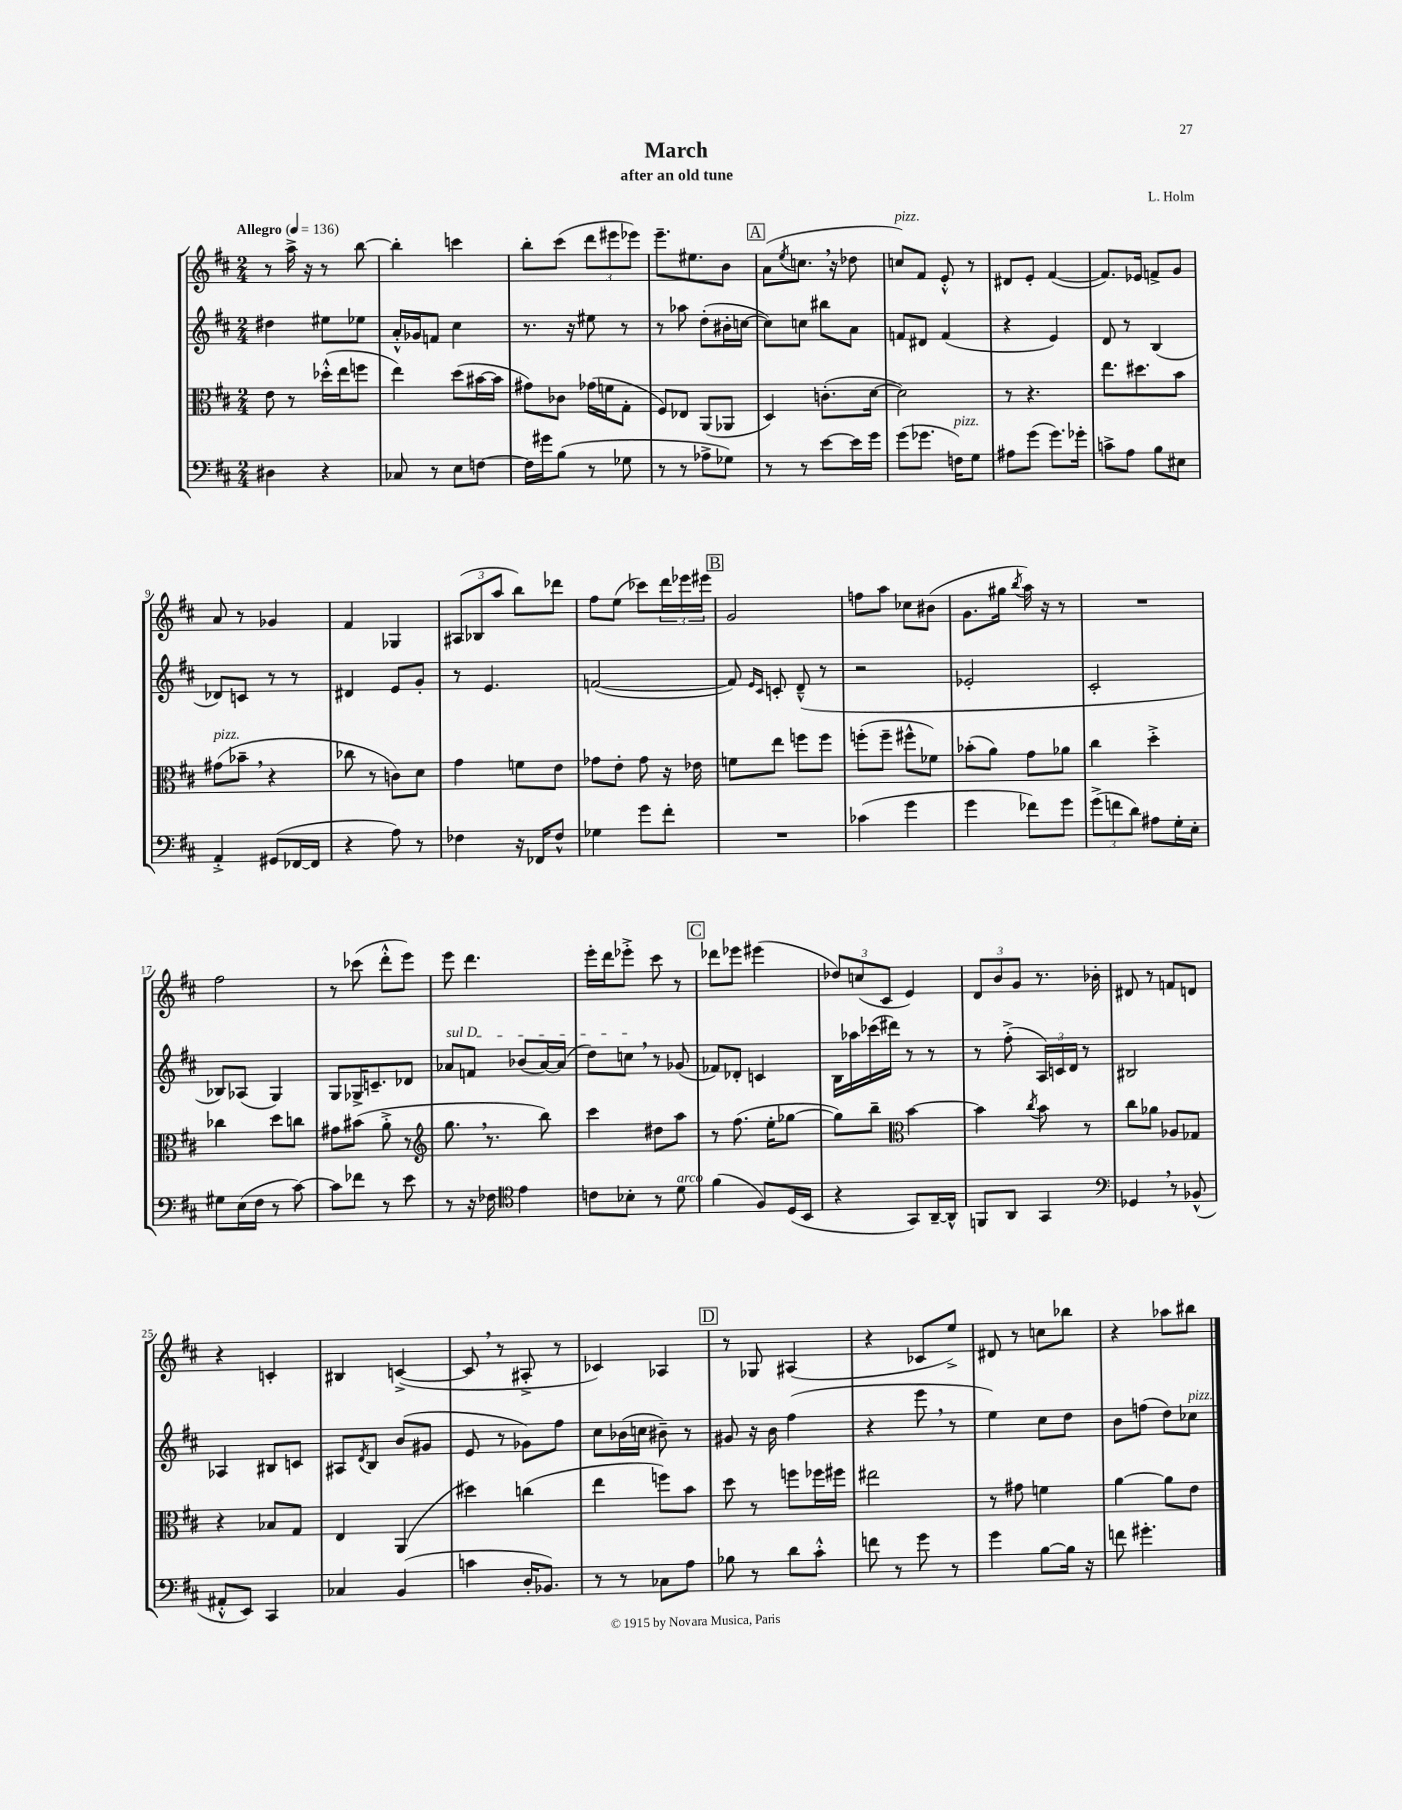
\header { title = "March" composer = "L. Holm" subtitle = "after an old tune" }
<<
\new StaffGroup <<
\new Staff = "s0" {
    \clef treble \key d \major \numericTimeSignature \time 2/4 \tempo "Allegro" 4 = 136
    r8 a''16-> r16 r8 b''8~ |
    b''4-. c'''4 |
    b''8-. cis'''8( \tuplet 3/2 { d'''8 eis'''8 ees'''8) } |
    e'''8.-- eis''8. b'8 |
    \mark \markup { \box "A" } a'8( \acciaccatura { e''8 } c''8. \breathe r16 des''8 |
    c''8^\markup { \italic "pizz." }) fis'8 e'8-.-^ r8 |
    dis'8 e'8-. fis'4~( |
    fis'8.) ees'16 f'8-> g'8 |
    a'8 r8 ges'4 |
    fis'4 ges4 |
    \tuplet 3/2 { ais8( bes8 a''8 } b''8) des'''8 |
    fis''8 e''8( ces'''8) \tuplet 3/2 { d'''16 ees'''16 eis'''16 } |
    \mark \markup { \box "B" } g'2 |
    f''8 a''8 ces''8 bis'8( |
    g'8. gis''16 \acciaccatura { b''8 } a''16) r16 r8 |
    R2 |
    fis''2 |
    r8 ces'''8( d'''8-.-^ e'''8) |
    e'''8 d'''4. |
    e'''16-. d'''16 ees'''8-.-> cis'''8 r8 |
    \mark \markup { \box "C" } des'''8 ees'''8 eis'''4( |
    \tuplet 3/2 { des''8) c''8( cis'8 } e'4) |
    \tuplet 3/2 { d'8 b'8 g'8 } r8. bes'16-. |
    dis'8 r8 f'8 d'8 |
    r4 c'4-. |
    bis4 c'4~->( |
    c'8 \breathe r8 ais8-.-> r8 |
    ces'4) aes4 |
    \mark \markup { \box "D" } r8 ges8 ais4( |
    r4 ces'8 e''8->) |
    dis'8 r8 c''8 bes''8 |
    r4 aes''8 bis''8 \bar "|." |
}
\new Staff = "s1" {
    \clef treble \key d \major \numericTimeSignature \time 2/4
    dis''4 eis''8 ees''8 |
    a'16-.-^ ges'16 f'8 cis''4 |
    r8. r16 eis''8 r8 |
    r8 aes''8 d''8-.( bis'16-. c''16~ |
    \mark \markup { \box "A" } c''8) c''8 bis''8 a'8 |
    f'8 dis'8 f'4( |
    r4 e'4) |
    d'8 r8 b4( |
    des'8) c'8 r8 r8 |
    dis'4 e'8 g'8-. |
    r8 e'4. |
    f'2~( |
    \mark \markup { \box "B" } f'8) \grace { e'16 cis'16 } c'8-. d'8---^( r8 |
    r2 |
    ees'2-. |
    cis'2-. |
    bes8) aes8( g4) |
    g8 ges16-> c'8.-- des'8 |
    \once \override TextSpanner.bound-details.left.text = \markup { \italic "sul D" } aes'8\startTextSpan f'8 bes'8( aes'16~) aes'16( |
    d''8) c''8\stopTextSpan \breathe r8 ges'8( |
    \mark \markup { \box "C" } fes'8) des'8-. c'4 |
    b16 aes''16 ces'''16( dis'''16) r8 r8 |
    r8 fis''8-.->( \tuplet 3/2 { a16) c'16 d'16 } r8 |
    bis2 |
    aes4 bis8 c'8 |
    ais8 \acciaccatura { d'8 } b8 b'8( gis'8 |
    e'8 r8 ges'8) fis''8 |
    cis''8 bes'16( c''16 bis'8--) r8 |
    \mark \markup { \box "D" } gis'8 r16 b'16 fis''4( |
    r4 e'''8 \breathe r8 |
    e''4) cis''8 d''8 |
    b'8 f''8( d''8) ces''8^\markup { \italic "pizz." } \bar "|." |
}
\new Staff = "s2" {
    \clef alto \key d \major \numericTimeSignature \time 2/4
    e'8 r8 des''16-.-^( e''16 f''8 |
    e''4) d''8( bis'16~ bis'16 |
    gis'8) ces'8 ges'16( f'16 g8-. |
    fis8) ees8 a,8( aes,8 |
    \mark \markup { \box "A" } d4) c'8.-.( d'16~ |
    d'2) |
    r8 r4. |
    e''8. dis''8. b'8 |
    gis'8^\markup { \italic "pizz." }( bes'8-- \breathe r4 |
    ces''8 r8 c'8) d'8 |
    g'4 f'8 e'8 |
    ges'8 e'8-. ges'8 r16 ees'16 |
    \mark \markup { \box "B" } f'8 e''8 f''8 f''8 |
    f''8-.( f''8-- fis''8-^ fes'8) |
    bes'8-.( a'8) g'8 aes'8 |
    cis''4 d''4-.-> |
    ces''4 d''8 c''8 |
    gis'8 bis'8( a'8-.-> r8 |
    \clef treble g''8. \breathe r8. b''8) |
    cis'''4 dis''8 a''8 |
    \mark \markup { \box "C" } r8 fis''8.( e''16-. ges''8~ |
    ges''8) b''8-- \clef alto b'4~ |
    b'4 \acciaccatura { cis''8 } b'8 r8 |
    cis''8 aes'8 aes8 ges8 |
    r4 bes8 g8 |
    e4 a,4( |
    dis''4) c''4( |
    e''4 f''8) b'8 |
    \mark \markup { \box "D" } d''8 r8 f''8 fes''16 fis''16 |
    eis''2 |
    r8 gis'8 f'4 |
    a'4~ a'8 e'8 \bar "|." |
}
\new Staff = "s3" {
    \clef bass \key d \major \numericTimeSignature \time 2/4
    dis4 r4 |
    ces8 r8 e8 f8~ |
    f16 gis'16 b8( r8 ges8 |
    r8 r8 aes8-> ges8) |
    \mark \markup { \box "A" } r8 r8 e'8~ e'16 g'16 |
    g'8( ges'8. f16^\markup { \italic "pizz." }) g8 |
    ais8 g'8( g'8.) ges'16-. |
    c'8-> a8 b8 eis8 |
    a,4-.-> gis,8( fes,16~ fes,16 |
    r4 a8) r8 |
    fes4 r16 fes,16 fes8-^ |
    ges4 g'8 fis'8-. |
    \mark \markup { \box "B" } R2 |
    ces'4( g'4 |
    g'4 fes'8) g'8 |
    \tuplet 3/2 { g'8->( f'8 d'8) } ais8 g16-. e16-. |
    gis8 e16( fis16 r8 cis'8~) |
    cis'8 fes'8 r8 e'8 |
    r8 r16 fes16 \clef tenor e'4 |
    c'8 bes8-. r8 d'8^\markup { \italic "arco" } |
    \mark \markup { \box "C" } fis'4( fis8) d16( b,16 |
    r4 g,8) a,16~-- a,16-^ |
    f,8 a,8 g,4 |
    \clef bass ges,4 \breathe r8 bes,8-^( |
    ais,8-.-^ e,8) cis,4 |
    ces4 b,4( |
    c'4 d16-. bes,8.) |
    r8 r8 ces8 a8 |
    \mark \markup { \box "D" } bes8 r8 d'8 cis'8-.-^ |
    f'8 r8 g'8 r8 |
    g'4 b8~ b16 r16 |
    f'8 gis'4.-. \bar "|." |
}
>>
>>
